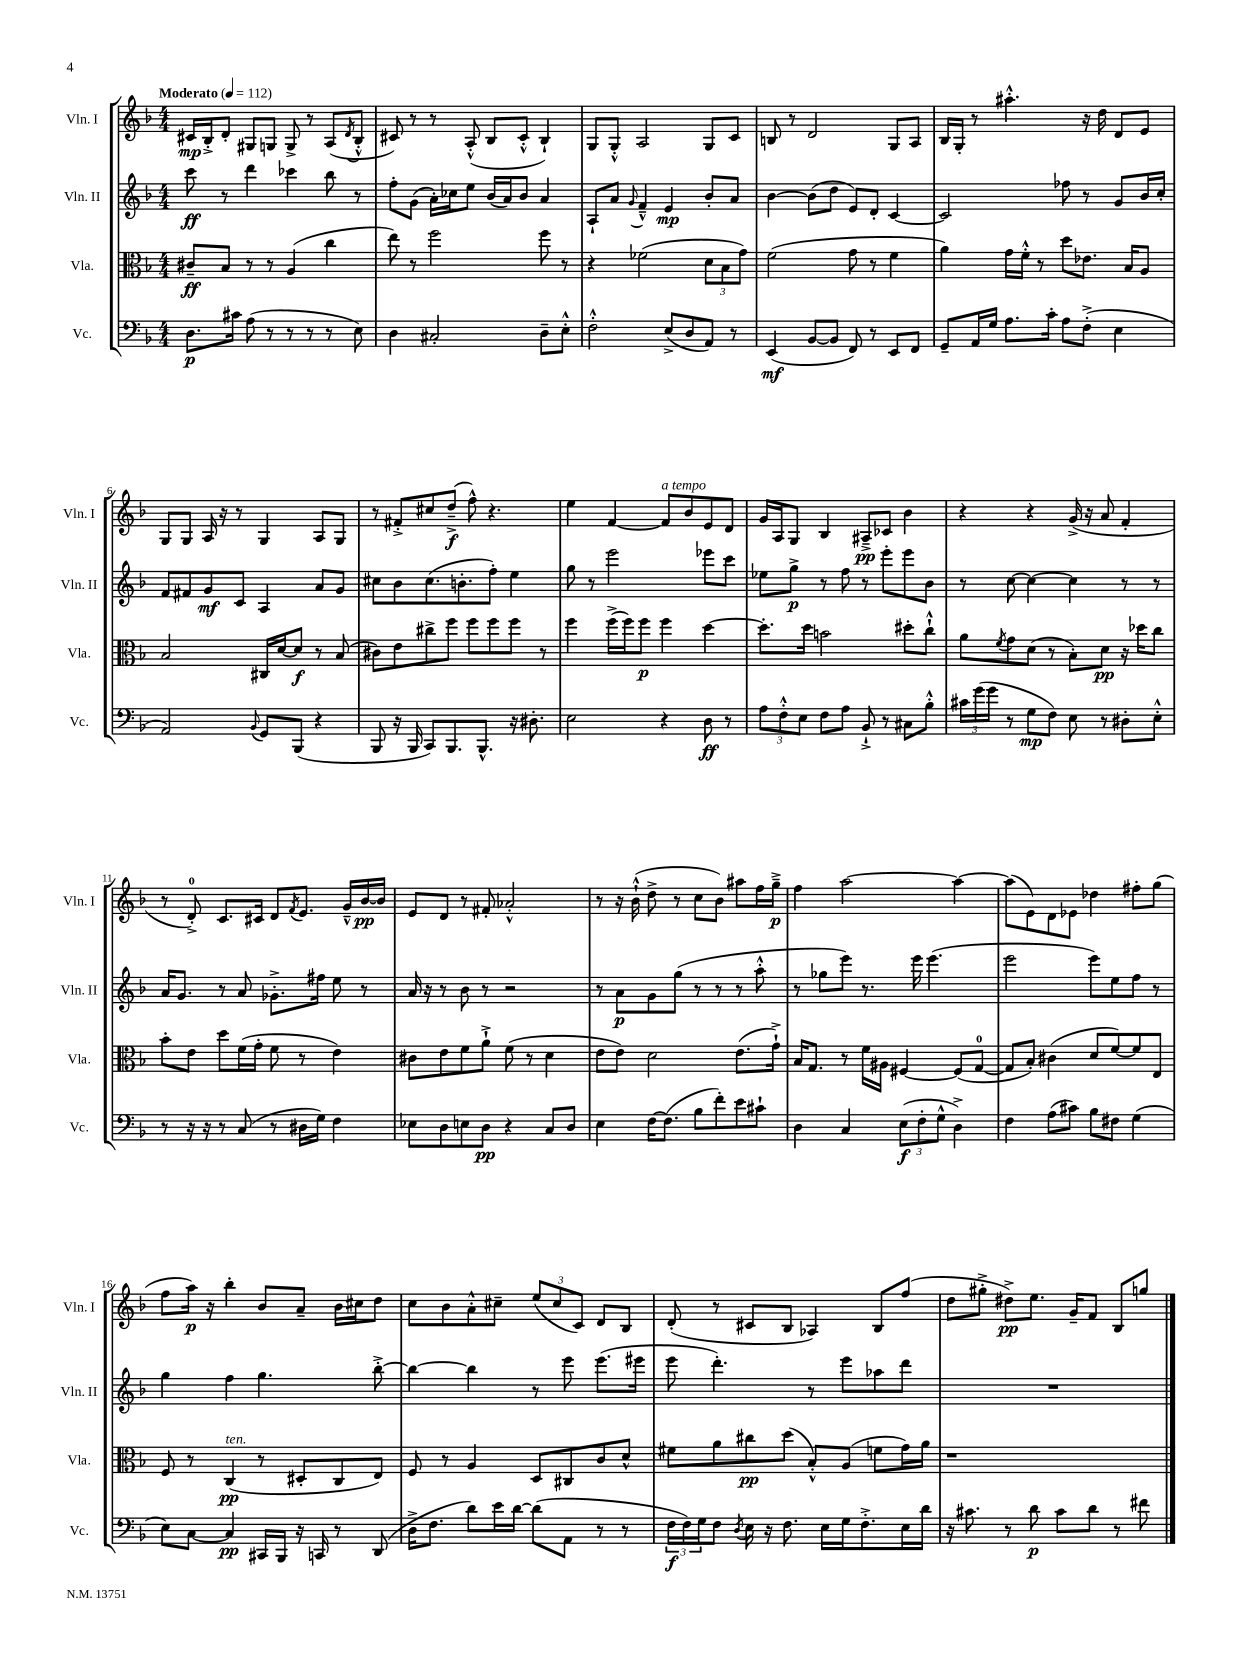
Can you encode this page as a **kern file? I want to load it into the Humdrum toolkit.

**kern	**kern	**kern	**kern
*staff4	*staff3	*staff2	*staff1
*clefF4	*clefC3	*clefG2	*clefG2
*k[b-]	*k[b-]	*k[b-]	*k[b-]
*M4/4	*M4/4	*M4/4	*M4/4
*MM112	*MM112	*MM112	*MM112
8.D	8c#~	8ccc	16c#
.	.	.	16B-'^
.	8B-	8r	8d'
16c#	.	.	.
(8A	8r	4ddd	8G#
8r	8r	.	8G
8r	(4A	4ccc-	8G^
8r	.	.	8r
8r	4cc	8bb-	(8A
.	.	.	8qd
8E)	.	8r	8B-'^^
=	=	=	=
4D	8ee)	8ff'	8c#)
.	8r	(8g	8r
2C#'	2ff	16a')	8r
.	.	16cc-	.
.	.	8ee	(8A'^^
.	.	(16b-	8B-
.	.	16a)	.
.	.	8b-	8c#'^^
8D~	8ff	4a	4B-`)
8E'^^	8r	.	.
=	=	=	=
2F'^^	4r	8A`	8G
.	.	8a	8G'^^
.	.	8qqg	.
.	(2f-	4f~^^	2A
(8E^	.	4e	.
8D	.	.	.
8AA)	12d	8b-'	8G
.	12B-	.	.
8r	.	8a	8c
.	12g)	.	.
=	=	=	=
(4EE	(2f	[4b-	8B
.	.	.	8r
[8BB-	.	(8b-]	2d
8BB-]	.	8dd	.
8FF)	8g	8e)	.
8r	8r	8d'	.
8EE	4f	[4c	8G
8FF	.	.	8A
=	=	=	=
8GG~	4a)	2c]	16B-
.	.	.	16G'
16AA	.	.	8r
16G	.	.	.
8.A	16g	.	4.aa#'^^
.	16f'^^	.	.
.	8r	.	.
16c'	.	.	.
8A	8dd	8ff-	.
(8F'^	8.e-	8r	16r
.	.	.	16dd
4E	.	8g	8d
.	16B-	.	.
.	8A	16b-	8e
.	.	16cc'	.
=	=	=	=
2AA)	2B-	8f	8G
.	.	8f#	8G
.	.	8g	16A
.	.	.	16r
.	.	8c	8r
8qqBB-	.	.	.
8GG	16C#	4A	4G
.	[16d	.	.
(8BBB-	8d]	.	.
4r	8r	8a	8A
.	(8B-	8g	8G
=	=	=	=
8BBB-	8c#)	8cc#	8r
16r	8e	8b-	8f#'^
16BBB-	.	.	.
8CC)	8cc#^	(8.cc#	8cc#
8.BBB-	8ff	.	(8dd~^
.	.	8.b'	.
.	8ff	.	8ff^^)
8.BBB-^^	.	.	.
.	8ff	8ff')	4.r
16r	8ff	4ee	.
8.D#'	.	.	.
.	8r	.	.
=	=	=	=
2E	4ff	8gg	4ee
.	.	8r	.
.	(16ff^	2eee	[4f
.	16ff)	.	.
.	8ff	.	.
4r	4ff	.	8f]
.	.	.	8b-
8D	[4dd	8eee-	8e
8r	.	8ccc	8d
=	=	=	=
12A	8.dd']	8ee-	16g
.	.	.	16A
12F'^^	.	.	.
.	.	8gg^	8G
12E	.	.	.
.	16dd	.	.
8F	2b	8r	4B-
8A	.	8ff	.
8BB-`^	.	8r	8A#~^
8r	.	8eee'	8c-
8C#	8dd#'	8eee	4b-
8B-'^^	8cc`^^	8b-	.
=	=	=	=
24c#	8a	8r	4r
(24g	.	.	.
24g	.	.	.
.	8qf	.	.
8r	8g	[8cc	.
8G	(8d	4cc_	4r
8F)	8r	.	.
8E	8B-')	4cc]	(16g^
.	.	.	16r
8r	8d	.	8a
8D#'	16r	8r	4f'
.	16dd-	.	.
8E'^^	8cc	8r	.
=	=	=	=
8r	8b-'	16a	8r
.	.	8.g	.
16r	8e	.	8d'^)
16r	.	.	.
8r	8dd	8r	8.c
(8C	(16f	8a	.
.	16g'	.	16c#
8r	8f	8.g-'^	8d
.	.	.	8qf
16D#	8r	.	8.e
16G)	.	16ff#	.
4F	4e)	8ee	.
.	.	.	16g~^^
.	.	8r	[16b-
.	.	.	16b-]
=	=	=	=
8E-	8c#	16a	8e
.	.	16r	.
8D	8e	8r	8d
8E	8f	8b-	8r
8D	8a`^	8r	8f#'
4r	(8f	2r	2a-'^^
.	8r	.	.
8C	4d	.	.
8D	.	.	.
=	=	=	=
4E	8e	8r	8r
.	8e)	8a	16r
.	.	.	(16b-`^^
[16F	2d	8g	8dd^
(8.F]	.	.	.
.	.	(8gg	8r
8B-	.	8r	8cc
8f')	.	8r	8b-)
8e	(8.e	8r	8aa#
8c#`	.	8aa'^^	16ff
.	16g`^)	.	16gg~^
=	=	=	=
4D	16B-	8r	4ff
.	8.G	.	.
.	.	8gg-	.
4C	8r	8eee)	[2aa
.	16f	8.r	.
.	16A#	.	.
(12E	[4F#	.	.
.	.	16eee	.
12F'	.	.	.
.	.	(4.eee	.
12G^^	.	.	.
4D^)	(8F#]	.	4aa_
.	[8G	.	.
=	=	=	=
4F	8G]	2eee	(8aa]
.	8B-')	.	8e)
(8A	(4c#	.	8d
8c#)	.	.	8e-
8B-	8d	8eee)	4dd-
8F#	[8f)	8ee	.
(4G	8f]	8ff	8ff#'
.	8E	8r	(8gg
=	=	=	=
8E)	8F	4gg	8ff
[8C	8r	.	16aa)
.	.	.	16r
4C]	(4C	4ff	4bb-'
16CC#	8r	4.gg	8b-
16BBB-	.	.	.
16r	8D#'	.	8a~
16CC	.	.	.
8r	8C	.	16b-
.	.	.	16cc#
(8DD	8E)	[8bb-'^	8dd
=	=	=	=
16D^	8F	4bb-_	8cc
8.F	.	.	.
.	8r	.	8b-
8d)	4A	4bb-]	8a'^^
16e	.	.	8cc#~
[16d	.	.	.
(8d]	8D	8r	(12ee
.	.	.	12cc#
8AA	8C#	8eee	.
.	.	.	12c)
8r	8c	(8.eee	8d
8r	8d^^	.	8B-
.	.	16eee#	.
=	=	=	=
24F	8f#	8eee	(8d'
24F)	.	.	.
24G	.	.	.
8F	8a	4.ddd')	8r
8qD	.	.	.
16E	8cc#	.	8c#
16r	.	.	.
8.F	(8dd	.	8B-
.	8B-'^^)	8r	4A-)
16E	.	.	.
16G	(8A	8eee	.
8.F'^	.	.	.
.	8f	8aa-	8B-
16E	16g)	8ddd	(8ff
16d	16a	.	.
=	=	=	=
16r	1r	1r	8dd
8.c#	.	.	.
.	.	.	8gg#'^
8r	.	.	8dd#^)
8d	.	.	8.ee
8c#	.	.	.
.	.	.	16g~
8d	.	.	8f
8r	.	.	8B-
8f#	.	.	8gg
==	==	==	==
*-	*-	*-	*-
